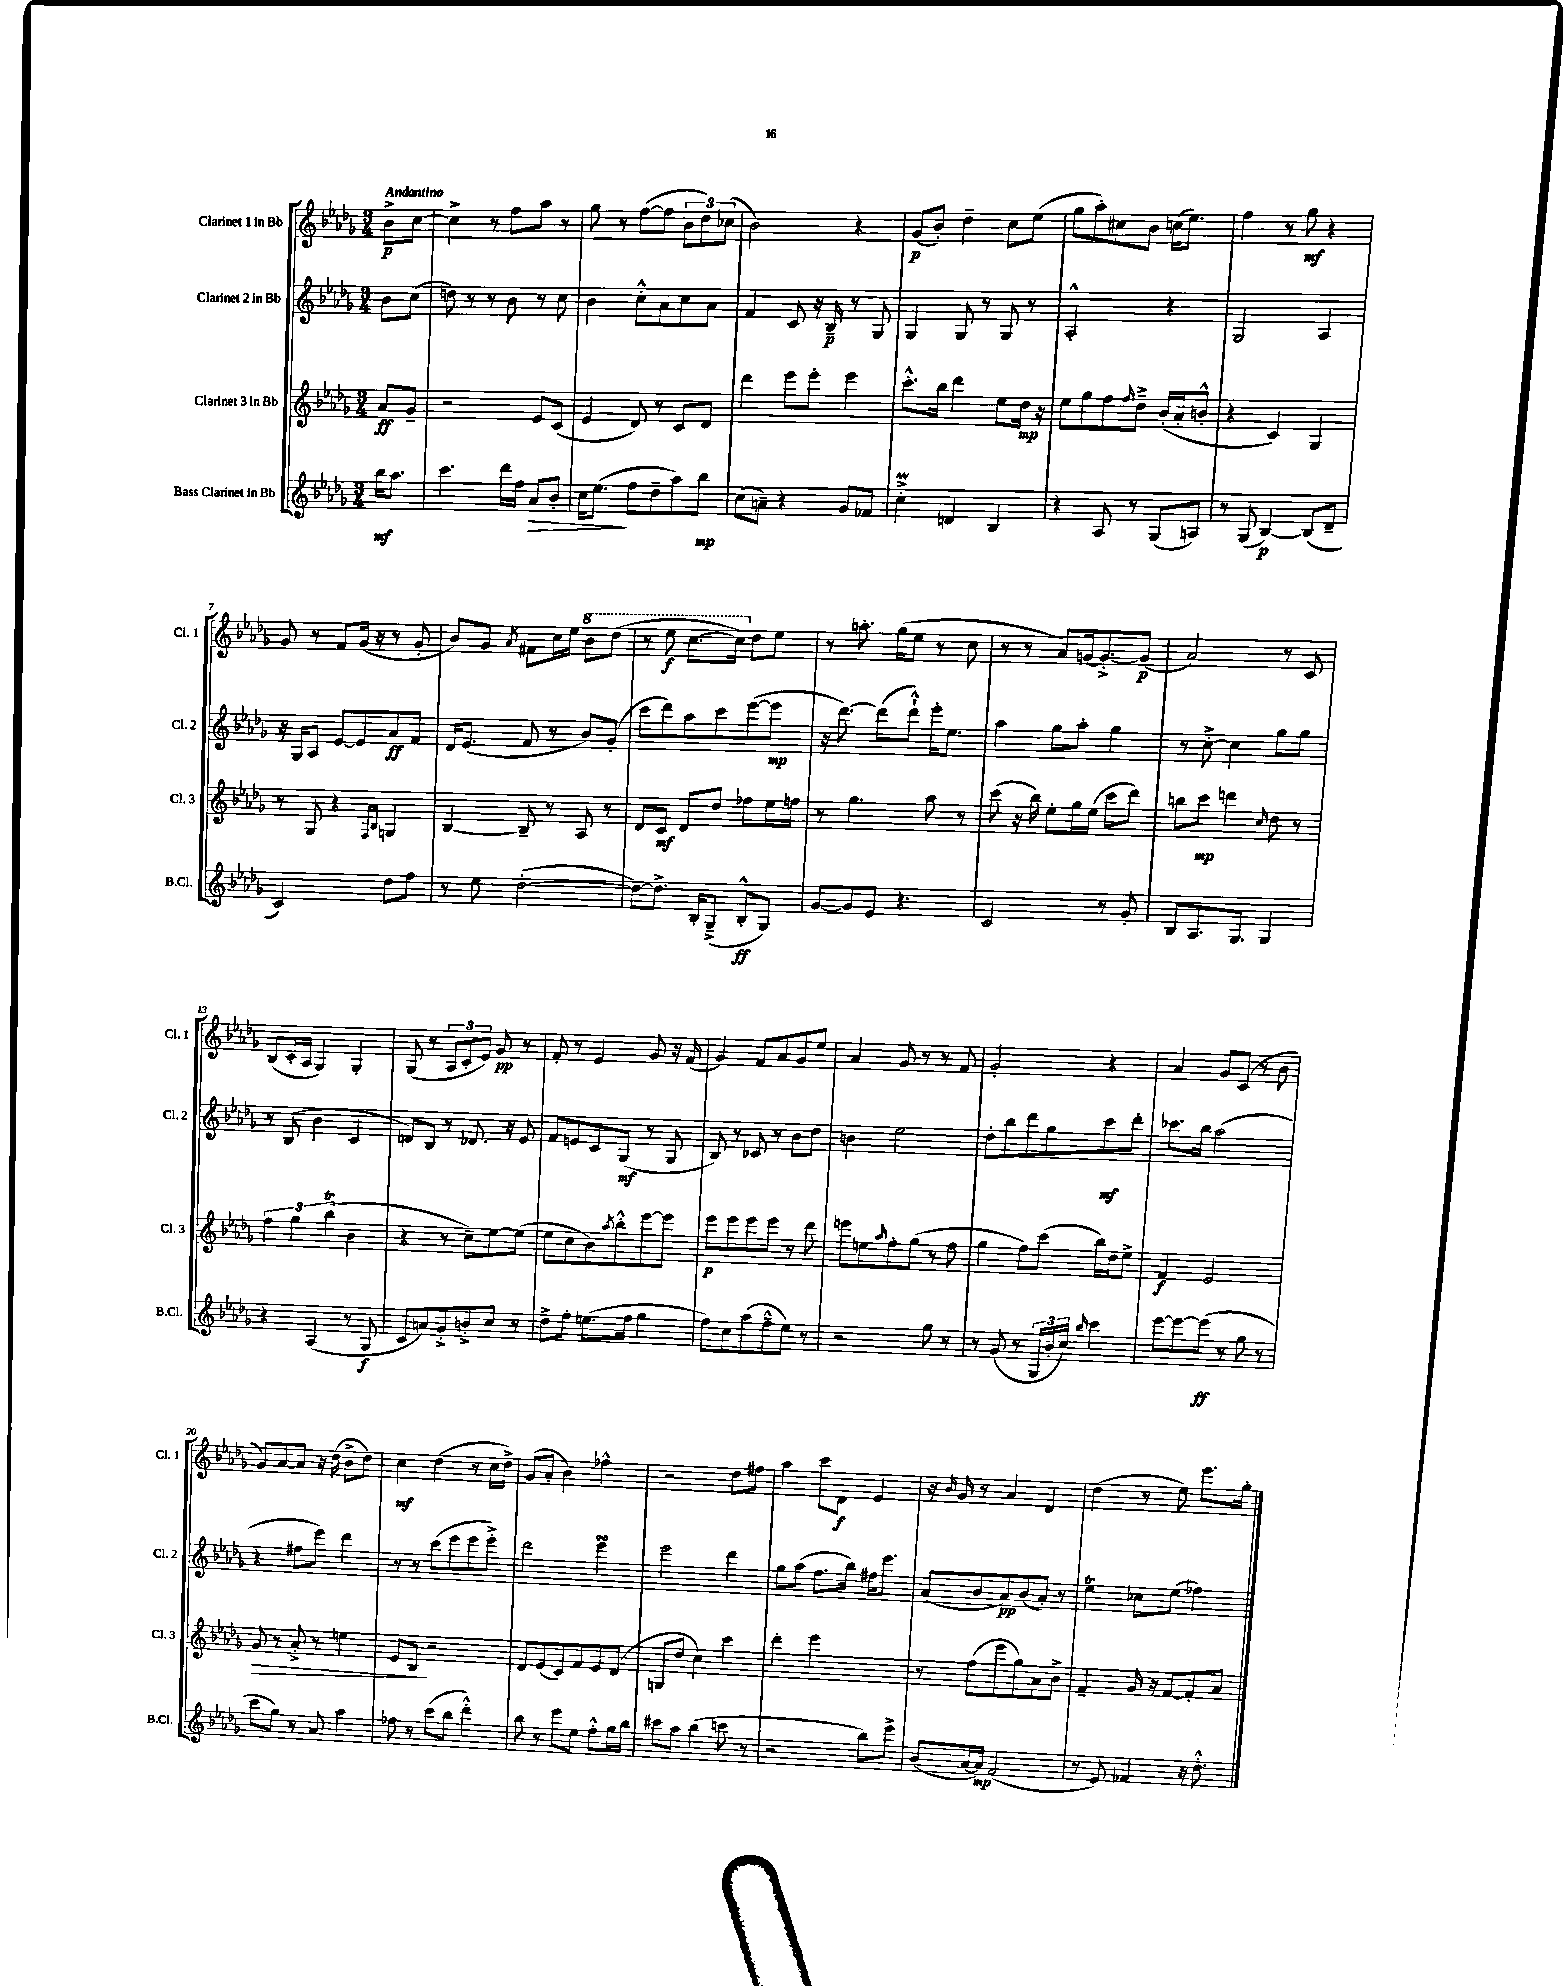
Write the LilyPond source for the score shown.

<<
\new StaffGroup <<
\new Staff = "s0" \with { instrumentName = "Clarinet 1 in Bb" shortInstrumentName = "Cl. 1" } {
    \clef treble \key des \major \numericTimeSignature \time 3/4 \partial 4 \tempo "Andantino"
    bes'8->\p c''8~ |
    c''4-> r8 f''8 aes''8 r8 |
    ges''8 r8 f''8~( f''8 \tuplet 3/2 { bes'8 des''8) ces''8( } |
    bes'2) r4 |
    ges'8\p( bes'8-.) des''4-- c''8 ees''8( |
    ges''8 aes''8-.) cis''8 bes'8 c''16( ees''8.) |
    f''4 r8 ges''8\mf r4 |
    ges'8 r8 f'8 ges'16( r16 r8 ges'8-. |
    bes'8) ges'8 \acciaccatura { aes'8 } fis'8 c''16 ees''16 \ottava #1 bes''8 des'''8( |
    r8 ees'''8\f c'''8.~ c'''16) \ottava #0 des''8 ees''8 |
    r8 a''8.-. ges''16( ees''8 r8 c''8 |
    r8 r8 aes'8) g'16~ g'8.~-.-> g'8\p( |
    aes'2) r8 c'8 |
    bes8( c'16-. aes16 ges4) ges4-. |
    ges8( r8 \tuplet 3/2 { aes8 c'8-. ees'8) } ges'8\pp r8 |
    f'8-. r8 ees'4 ges'8 r16 f'16( |
    ges'4) f'8 aes'8 ges'8 ees''8 |
    aes'4 ges'8 r8 r8 f'8 |
    ges'2-. r4 |
    aes'4 ges'8 c'8( r8 bes'8 |
    ges'8) aes'8~ aes'8 r16 des''16( bes'8-> des''8) |
    c''4\mf des''4( r8 c''16 des''16->) |
    ges'8( aes'8-. bes'4) fes''4-^ |
    r2 des''8 fis''8 |
    aes''4 c'''8 des'8\f ees'4 |
    r16 \grace { bes'16 } ges'16 r8 aes'4 des'4 |
    des''4( r8 ees''8) ees'''8. ges''16-. \bar "|." |
}
\new Staff = "s1" \with { instrumentName = "Clarinet 2 in Bb" shortInstrumentName = "Cl. 2" } {
    \clef treble \key des \major \numericTimeSignature \time 3/4 \partial 4
    bes'8 c''8( |
    d''8) r8 r8 bes'8 r8 c''8 |
    bes'4 c''8-.-^ aes'8 c''8 aes'8 |
    f'4 c'8 r16 bes16--\p r8 ges8 |
    ges4 ges8 r8 ges8 r8 |
    aes2-.-^ r4 |
    ges2 aes4 |
    r16 ges16 aes8 ees'8~ ees'8 aes'8\ff f'8 |
    des'16 ees'8.( f'8 r8 bes'8) ges'8-.( |
    c'''8 des'''8) aes''8 c'''8 ees'''8~( ees'''8\mp |
    r16 des'''8.~) des'''8( des'''8-!-^) ees'''16-. ees''8. |
    aes''4 ges''8 aes''8-. ges''4 |
    r8 c''8~-.-> c''4 ges''8 ges''8 |
    r8 bes8( bes'4 c'4 |
    d'8) bes8 r8 des'8. r16 ees'8 |
    f'8 e'8 c'8 ges8\mf( r8 ges8 |
    bes8) r8 ces'8 r8 bes'8 des''8 |
    b'4 ees''2 |
    des''8-. bes''8 des'''8 ges''8 c'''8\mf des'''8-. |
    ces'''8. bes''16 aes''2( |
    r4 fis''8 ees'''8) des'''4 |
    r8 r8 c'''8( ees'''8 ees'''8 ees'''8-.->) |
    des'''2 ees'''4\turn |
    ees'''2 des'''4 |
    ges''8 aes''8( f''8. bes''16) fis''16 ees'''8. |
    aes'8( bes'8 aes'8\pp) bes'8( aes'8-.) r8 |
    ees''4\trill ces''8 ees''8( fes''4) \bar "|." |
}
\new Staff = "s2" \with { instrumentName = "Clarinet 3 in Bb" shortInstrumentName = "Cl. 3" } {
    \clef treble \key des \major \numericTimeSignature \time 3/4 \partial 4
    aes'8\ff ges'8-- |
    r2 ees'8 c'8( |
    ees'4 des'8) r8 c'8 des'8 |
    des'''4 ees'''8 ees'''8-. ees'''4 |
    c'''8.-.-^ bes''16 des'''4 ees''8 des''16\mp r16 |
    ees''8 ges''8 f''8 \grace { f''16 } des''8---> bes'16-.( aes'16-. b'8-.-^ |
    r4 c'4) ges4 |
    r8 ges8 r4 \grace { f16 bes16 } g4 |
    bes4~ bes8-- r8 aes8 r8 |
    des'8 c'8\mf des'8 des''8 fes''8 ees''16 f''16 |
    r8 ges''4. aes''8 r8 |
    c'''8( r16 bes''16) ees''8-. ges''16 ees''16( c'''8 des'''8) |
    b''8 c'''8\mp d'''4 \grace { c''16 } des''8 r8 |
    \tuplet 3/2 { f''4 ges''4 bes''4\trill( } bes'4 |
    r4 r8 c''8--) ees''8~ ees''8( |
    ees''8 c''8 bes'8) \acciaccatura { aes''8 } bes''8-.-^ ees'''8~ ees'''8 |
    ees'''8\p ees'''8 ees'''8 ees'''8 r8 des'''8 |
    e'''8 e''8 \grace { aes''16 } f''8-. ges''8( r8 f''8 |
    ges''4 f''8) c'''8( bes''16) des''16 ees''8-> |
    f'4\f ees'2 |
    ges'8\> r8 aes'8-.-> r8 e''4 |
    ees'8 bes8\! r2 |
    des'8 ees'8( c'8) f'8 ees'8 des'8( |
    g8 des''8 c''4) c'''4 |
    des'''4-. ees'''2 |
    r8 f''8( ees'''8 ges''8) aes'8 bes'8-> |
    f'4-- ges'16 r16 f'8~ f'8-. aes'8 \bar "|." |
}
\new Staff = "s3" \with { instrumentName = "Bass Clarinet in Bb" shortInstrumentName = "B.Cl." } {
    \clef treble \key des \major \numericTimeSignature \time 3/4 \partial 4
    bes''16\mf aes''8. |
    c'''4. des'''16 f''16 aes'8\> bes'8-. |
    c''16 ees''8.\!( f''8 des''8-- aes''8) bes''8\mp |
    c''8( a'8--) r4 ges'8 fes'8 |
    c''4-.->\prall d'4 bes4 |
    r4 aes8 r8 ges8( a8) |
    r8 ges8( bes4~\p) bes8( des'8-- |
    c'2) des''8 f''8 |
    r8 ees''8 des''2~-.( |
    des''8~) des''8.-> bes16-. ges8--->( bes8-.-^\ff ges8) |
    ges'8~ ges'8 ees'8 r4. |
    c'2 r8 ges'8-. |
    bes8 aes8. ges8. ges4 |
    r4 aes4( r8 ges8\f |
    c'8 a'8) ges'8-.-> b'8-.-> c''8 r8 |
    des''8-> f''8-. e''8.( f''16 ges''4 |
    f''8) c''8 aes''8( f''8---^ ees''8) r8 |
    r2 ges''8 r8 |
    r8 ges'8( r8 \tuplet 3/2 { ges16 bes'16-. c''16) } \grace { bes''16 } c'''4 |
    ees'''8~ ees'''8~ ees'''8\ff( r8 ges''8 r8 |
    c'''8 ges''8) r8 aes'8 aes''4 |
    fes''8 r8 c'''8( bes''8 des'''4-.-^) |
    bes''8 r8 ees'''8 ees''8 f''8-.-^ ges''16 bes''16 |
    cis'''8 aes''8 bes''4( c'''8 r8 |
    r2 bes''8) ees'''8-> |
    bes'8( aes'16~ aes'16\mp) f'2( |
    r8 ees'8) fes'4 r16 des''8.-.-^ \bar "|." |
}
>>
>>
